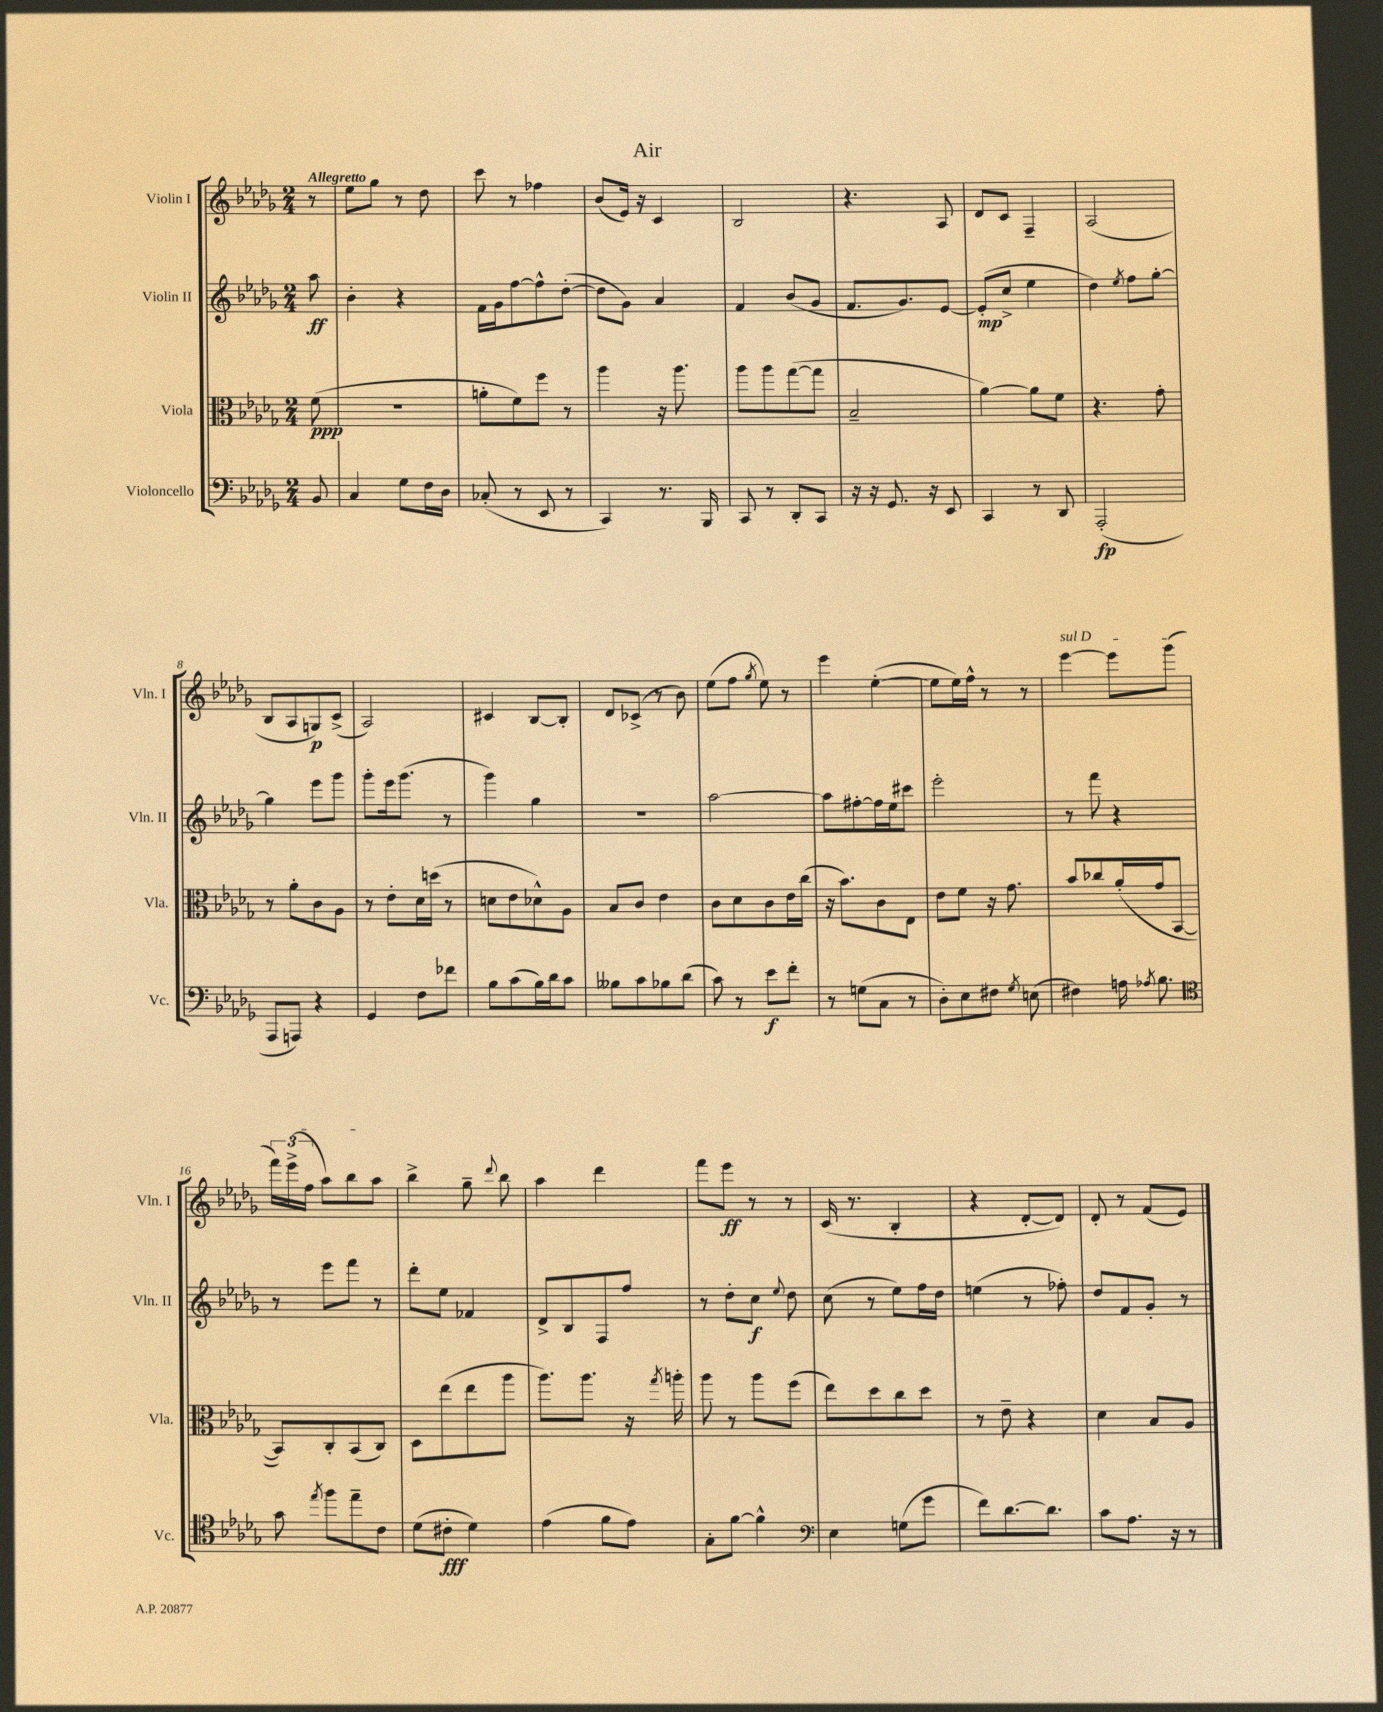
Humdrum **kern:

**kern	**kern	**kern	**kern
*staff4	*staff3	*staff2	*staff1
*clefF4	*clefC3	*clefG2	*clefG2
*k[b-e-a-d-g-]	*k[b-e-a-d-g-]	*k[b-e-a-d-g-]	*k[b-e-a-d-g-]
*M2/4	*M2/4	*M2/4	*M2/4
8BB-/	(8f\	8aa-\	8r
=	=	=	=
4C/	2r	4b-'\	8ee-\L
.	.	.	8gg-\J
8G-\L	.	4r	8r
16F\L	.	.	8dd-\
16D-\JJ	.	.	.
=	=	=	=
(8C-'/	8a'\L	16f\LL	8ccc\
.	.	16g-\J	.
8r	8f\)	[8ff\	8r
8EE-/	8ff\J	8ff^^\]	4ff-\
8r	8r	([8dd-'\J	.
=	=	=	=
4CC/)	4aa-\	8dd-\]L	(8b-/L
.	.	8g-\J)	16e-/Jk)
.	.	.	16r
8.r	16r	4a-/	4c/
.	8.aa-\	.	.
16BBB-/	.	.	.
=	=	=	=
8CC/	8aa-\L	4f/	2B-/
8r	8aa-\	.	.
8DD-'/L	([8gg-\	(8b-/L	.
8CC/J	8gg-\]J	8g-/J	.
=	=	=	=
16r	2B-~/	8.f/L	4.r
16r	.	.	.
8.GG-/	.	.	.
.	.	8.g-/)	.
16r	.	.	.
8EE-/	.	[8e-/J	8A-/
=	=	=	=
4CC/	[4a-\)	(8e-'/]L	8d-/L
.	.	8cc^/J	8c/J
8r	8a-\]L	4ee-\	4F~/
8DD-/	8f\J	.	.
=	=	=	=
(2AAA-'/	4.r	4dd-\)	(2A-/
.	.	8qee-/	.
.	.	8ff\L	.
.	8g-'\	[8gg-'\J	.
=	=	=	=
8AAA-/L	8r	4gg-\]	8B-/L
8AAA/J)	8a-'\L	.	8A-/
4r	8c\	8eee-\L	8G/)
.	8A-\J	8ggg-\J	(8c^/J
=	=	=	=
4GG-/	8r	8ggg-'\L	2A-/)
.	8e-'\L	16eee-\k	.
.	.	(8.ggg-\J	.
8F\L	16d-\L	.	.
.	(16dd\JJ	.	.
8f-\J	8r	8r	.
=	=	=	=
8B-\L	8d\L	4ggg-\)	4c#/
(8c\	8e-\	.	.
16B-\L)	8d-^^\)	4gg-\	[8B-/L
16d-\J	.	.	.
8c\J	8A-\J	.	8B-'/]J
=	=	=	=
8B--\L	8B-/L	2r	8d-/L
8c\	8c/J	.	(8c-^/J
8B-\	4e-\	.	8r
(8d-\J	.	.	8b-\)
=	=	=	=
8c\)	8c\L	[2aa-\	(8ee-\L
8r	8d-\	.	8ff\J
.	.	.	8qgg-/
8e-\L	8c\	.	8ee-\)
8f'\J	16e-\L	.	8r
.	(16cc\JJ	.	.
=	=	=	=
8r	16r	8aa-\]L	4eee-\
.	8.b-\L)	.	.
(8G\L	.	[8ff#'\	.
8C\J	8c\	16ff#\]L	([4ee-'\
.	.	16ee-\J	.
8r	8E-\J	8ccc#\J	.
=	=	=	=
8D-'\L)	8e-\L	2eee-'\	8ee-\]L
8E-\	8f\J	.	16ee-\L)
.	.	.	16ff^^\JJ
8F#\J	16r	.	8r
.	8.g-\	.	.
8qG-/	.	.	.
(8E\	.	.	8r
=	=	=	=
4F#\)	8b-/L	8r	[4eee-\
.	8cc-/	8fff\	.
16A\	(16a-'/L	4r	8eee-\]L
8qA-/	.	.	.
8.B-\	16g-/J	.	.
.	[8BB-/J	.	(8ggg-\J
=	=	=	=
*clefC4	*	*	*
8g-\	8BB-/]L)	8r	24fff\LL)
.	.	.	(24eee-^\
.	.	.	24ff\JJ
8qee-/	.	.	.
8ff\L	8C'/	8eee-\L	8aa-\L)
8ee-~\	(8BB-/	8fff\J	8bb-\
8c\J	8C/J)	8r	8aa-\J
=	=	=	=
(8d-\L	8D-\L	8ddd-'\L	4bb-^\
8c#'\J	(8ee-\	8ee-\J	.
4d-\)	8ee-\	4f-/	8gg-~\
.	.	.	8qqddd-/
.	8aa-\J	.	8bb-\
=	=	=	=
(4e-\	8.aa-\L)	8d-^/L	4aa-\
.	.	8B-/	.
.	8.aa-\J	.	.
8f\L	.	8F/	4ddd-\
8e-\J)	16r	8ff/J	.
.	8qgg-/	.	.
.	16aa'\	.	.
=	=	=	=
8G-'\L	8aa-\	8r	8fff\L
[8f\J	8r	8dd-'\L	8eee-\J
4f^^\]	8aa-\L	8cc\J	8r
.	.	8qqee-/	.
.	(8ff\J	8dd-\	8r
=	=	=	=
*clefF4	*	*	*
4E-\	8ee-\L)	(8cc\	(16c/
.	.	.	8.r
.	8dd-\	8r	.
(8G\L	8cc\	8ee-\L)	4B-'/
8g-\J	8dd-\J	16ff\L	.
.	.	16dd-\JJ	.
=	=	=	=
8f\L)	8r	(4ee\	4r
[8.d-\	8e-~\	.	.
.	4r	8r	[8d-'/L
8.d-\]J	.	.	.
.	.	8ff-'\)	8d-/]J)
=	=	=	=
8c\L	4d-\	8dd-/L	8d-'/
8.A-\J	.	8f/	8r
.	8B-/L	8g-'/J	(8f/L
16r	.	.	.
8r	8A-/J	8r	8e-/J)
==	==	==	==
*-	*-	*-	*-
